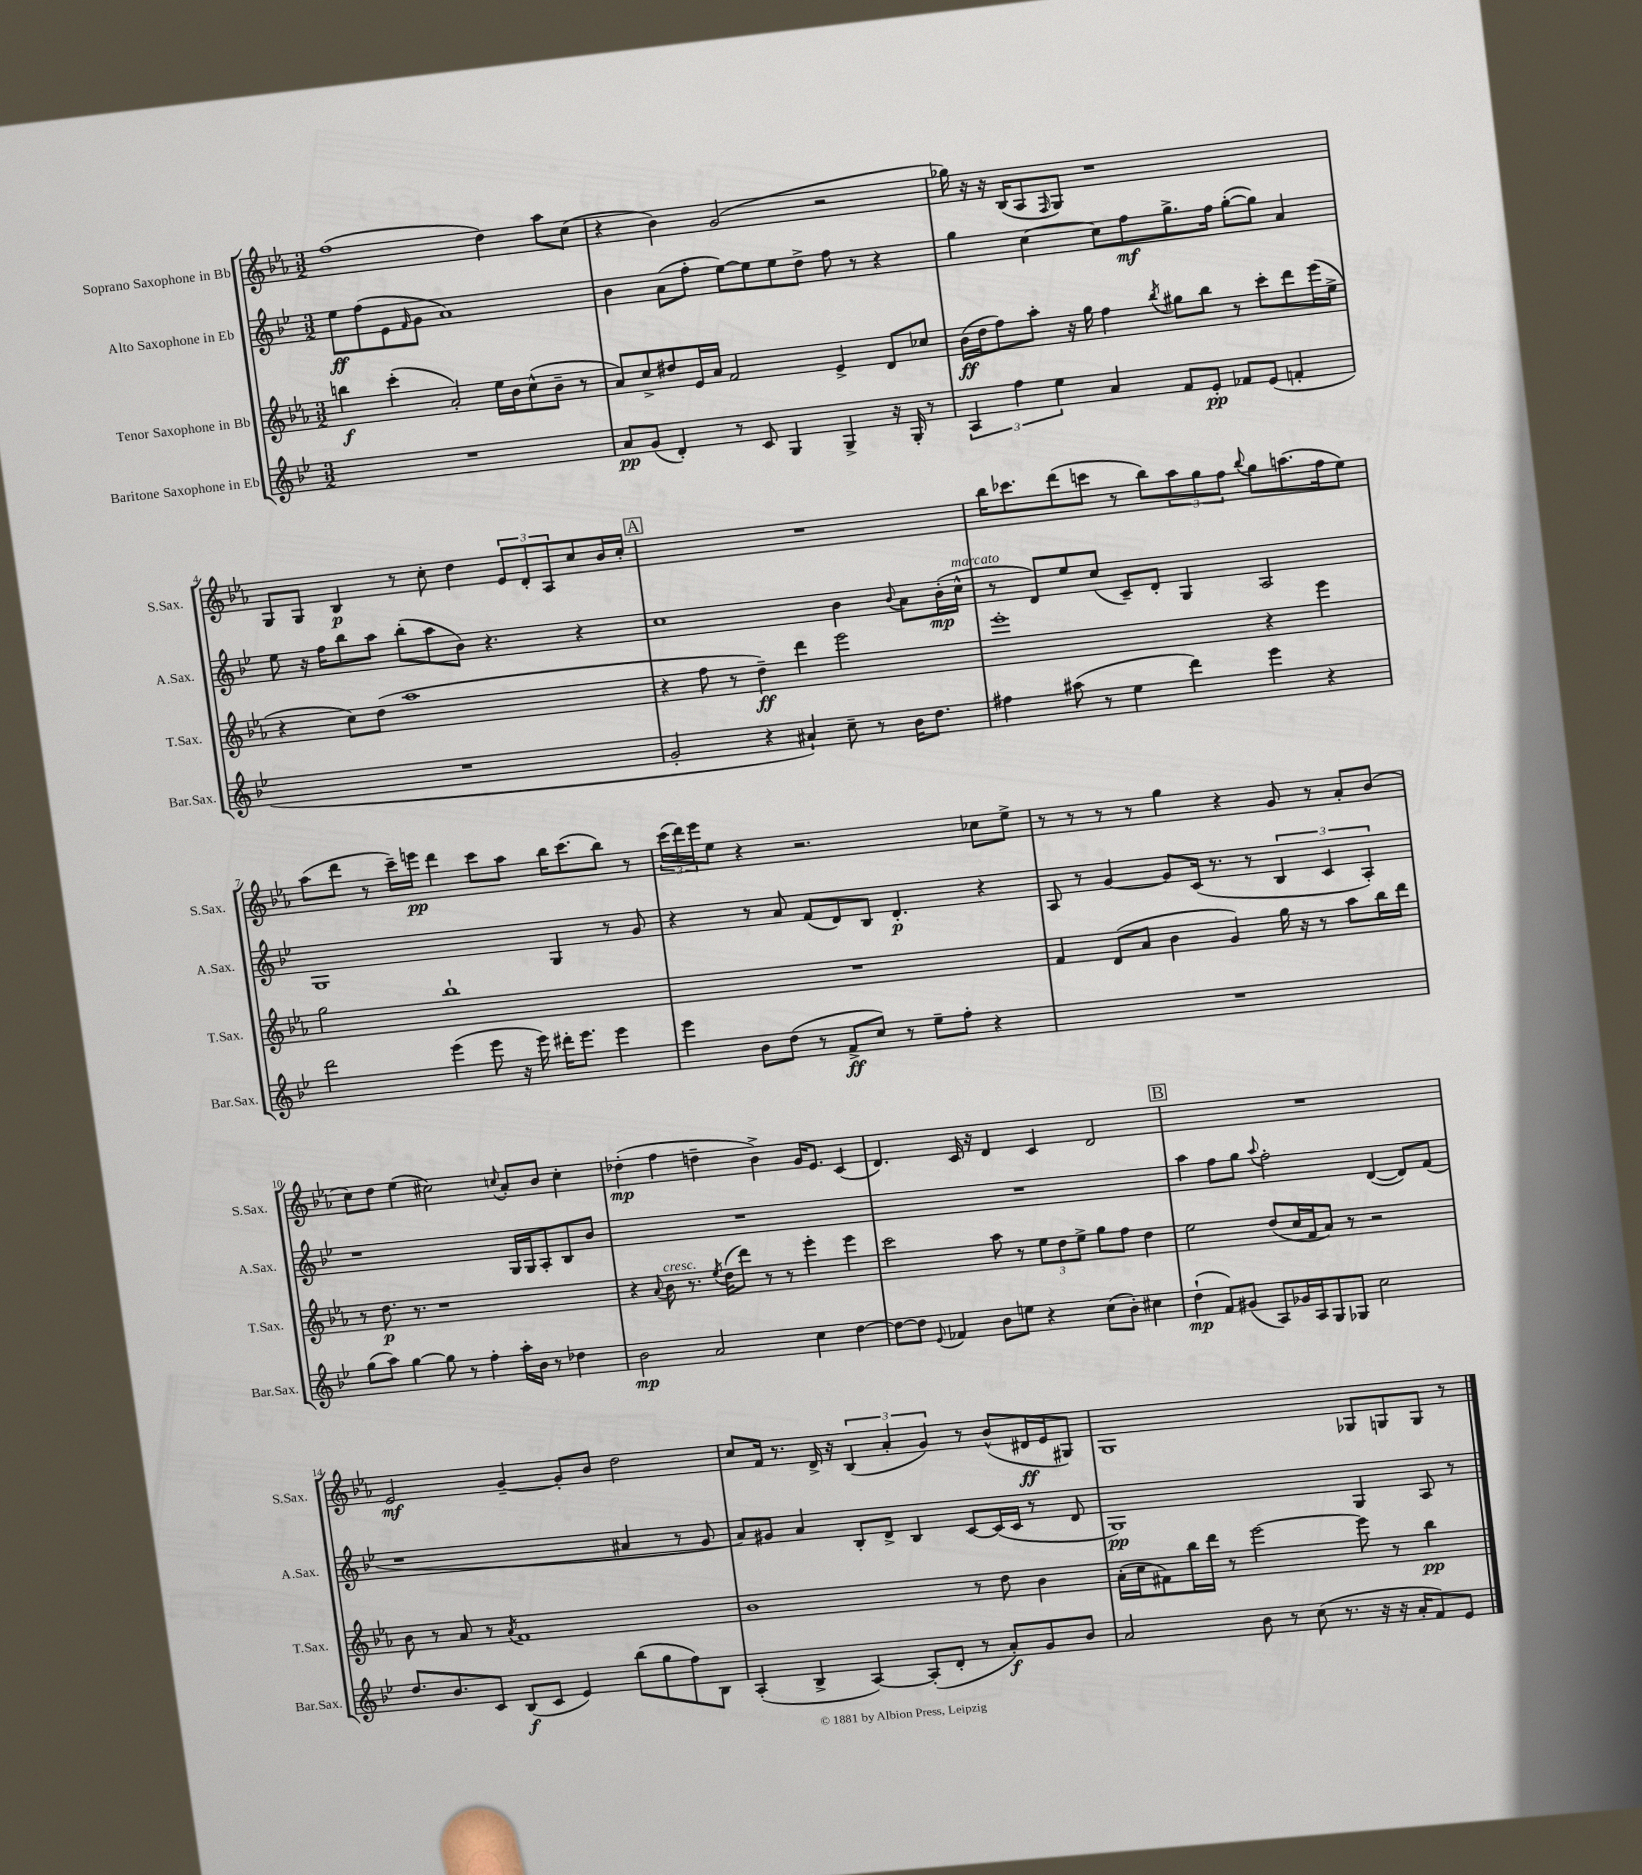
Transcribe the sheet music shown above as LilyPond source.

<<
\new StaffGroup <<
\new Staff = "s0" \with { instrumentName = "Soprano Saxophone in Bb" shortInstrumentName = "S.Sax." } {
    \clef treble \key ees \major \numericTimeSignature \time 3/2
    f''1( d''4) aes''8 c''8( |
    r4 bes'4) g'2( r2 |
    ges''16) r16 r16 bes16( aes8 \grace { f16 } g8) r1 |
    g8 g8 bes4\p r8 c''8-. d''4 \tuplet 3/2 { ees'8 d'8-. aes8 } c''8 bes'16 c''16-. |
    \mark \markup { \box "A" } R1. |
    bes''16 ces'''8. d'''8( c'''8 r8 bes''8) \tuplet 3/2 { aes''8 g''8 f''8 } \appoggiatura { bes''8 } g''8 a''8.( f''16 ees''8) |
    aes''8( d'''8 r8 c'''16--) e'''16\pp d'''4 c'''8 aes''8 bes''16 c'''8.( bes''8) r8 |
    \tuplet 3/2 { c'''16( d'''16) ees'''16 } ees''8 r4 r2. ces''8 ees''8-> |
    r8 r8 r8 r8 g''4 r4 g'8 r8 aes'8-. bes'8( |
    c''8) d''8 ees''4( cis''2) \appoggiatura { c''8 } aes'8-. bes'8 c''4-. |
    des''4-.\mp( f''4 d''4-- bes'4->) g'16 ees'8. c'4( |
    d'4.) c'16 r16 d'4 c'4 d'2 |
    \mark \markup { \box "B" } R1. |
    ees'2\mf g'4~-- g'8-. bes'8 d''2 |
    c''8 f'16 r8. d'16-> r16 \tuplet 3/2 { bes4( aes'4-. g'4) } r8 bes'8-^( dis'16\ff ees'16 gis8) |
    g1 ges8 g8 g8 r8 \bar "|." |
}
\new Staff = "s1" \with { instrumentName = "Alto Saxophone in Eb" shortInstrumentName = "A.Sax." } {
    \clef treble \key bes \major \numericTimeSignature \time 3/2
    ees''8\ff f''8( ees'8 \grace { f'16 } g'8 a'1) |
    bes'4 a'8( f''8-. ees''8~) ees''8 ees''8 d''8-> f''8 r8 r4 |
    g''4 c''4~ c''8 f''8\mf g''8.-> f''16 g''8~-.( g''8) a'4 |
    ees''8 r16 f''16 bes''8 a''8 bes''8-.( a''8 bes'8) r4. r4 |
    \mark \markup { \box "A" } c''1 bes'4 \appoggiatura { bes'8 } a'8 bes'16-.\mp( c''16-^^\markup { \italic "marcato" } |
    r8 d'8) ees''8 c''8( c'8--) d'8-. g4 a2 |
    g1 g4 r8 g'8 |
    r4 r8 a'8 f'8( d'8) bes8 d'4.-.\p r4 |
    a8 r8 g'4~ g'8 c'16( r8. r8 \tuplet 3/2 { bes4 c'4 a4-.) } |
    r1 g16 g16 a8-. bes8 bes'8 |
    R1. |
    R1. |
    \mark \markup { \box "B" } a''4 f''8 g''8 \appoggiatura { a''8 } f''2-. d'4~( d'8) f'8( |
    r1 ais'4 r8 g'8 |
    a'8) gis'8 a'4 bes8-. d'8-> bes4 c'8~ c'16( c'16 r8 d'8 |
    g1\pp) g4 a8 r8 \bar "|." |
}
\new Staff = "s2" \with { instrumentName = "Tenor Saxophone in Bb" shortInstrumentName = "T.Sax." } {
    \clef treble \key ees \major \numericTimeSignature \time 3/2
    b''4\f c'''4-.( aes'2-.) ees''16 bes'16 c''8-^( bes'8-- r8 |
    aes'8) c''8-> dis''8 ees'16 aes'16 f'2 ees'4-> d'8 ces''8 |
    bes'16\ff( d''16 f''8) aes''8-. r16 g''16 f''4 \acciaccatura { bes''8 } gis''8 bes''8 r8 c'''8-. d'''8 ees'''16( ees''16-> |
    r4 c''8) d''8( aes''1 |
    \mark \markup { \box "A" } r4 f''8 r8 d''4--\ff) d'''4 ees'''2 |
    ees'''1-. r4 ees'''4 |
    g''2 bes''1-! |
    R1. |
    f'4 d'8( aes'8 bes'4 g'4) g''16 r16 r8 aes''8 bes''16 d'''16 |
    r8 d''8.\p r8. r1 |
    r4 \appoggiatura { aes'8 } bes'8^\markup { \italic "cresc." } r8. \acciaccatura { ees''8 } d''16( d'''8) r8 r8 ees'''4-. ees'''4 |
    c'''2 aes''8 r8 \tuplet 3/2 { ees''8 d''8 ees''8-> } g''8 f''8 d''4 |
    \mark \markup { \box "B" } ees''2 d''8( c''16 f'16 aes'8) r8 r2 |
    bes'8 r8 aes'8 r8 \acciaccatura { aes'8 } f'1 |
    bes'1 r8 d''8 bes'4 |
    aes'16-.( c''16 fis'8) bes''16 d'''16 r8 ees'''2~ ees'''8 r8 bes''4\pp \bar "|." |
}
\new Staff = "s3" \with { instrumentName = "Baritone Saxophone in Eb" shortInstrumentName = "Bar.Sax." } {
    \clef treble \key bes \major \numericTimeSignature \time 3/2
    R1. |
    a'8\pp g'8( d'4-.) r8 c'8 g4 g4-> r16 g16-. r8 |
    \tuplet 3/2 { a4 f''4 ees''4 } a'4 f'8 ees'8-.\pp fes'8 ees'8( f'4-. |
    R1. |
    \mark \markup { \box "A" } g'2-. r4 ais'4-!) c''8-- r8 bes'16 d''8. |
    fis''4 ais''8( r8 ees''4 d'''4) ees'''4 r4 |
    d'''2 ees'''4( ees'''8 r16 ees'''16) dis'''16-. ees'''8. ees'''4 |
    ees'''4 bes'8 d''8( r8 f'8->\ff c''8) r8 ees''8-- f''8-. r4 |
    R1. |
    g''8( a''8) g''4~ g''8 r8 f''4-. a''16-. bes'16 r8 des''4 |
    bes'2\mp a'2 c''4 d''4~ |
    d''8~ d''8 \appoggiatura { ees'8 } fes'4 bes'8 e''8 r4 c''8( bes'8-.) cis''4 |
    \mark \markup { \box "B" } d''4-!\mp( f'8) gis'8( a8) ges'16 a16 g8 ges8 c''2 |
    d''8. bes'8. c'8 bes8\f( c'8 ees'4) bes''8( g''8 f''8) bes8 |
    a4-.( bes4-> a4~) a8-.( d'8-. r8 a'8-.\f) g'8 bes'8 |
    a'2 bes'8 r8 c''8( r8. r16 r16 a'16-. f'8) ees'8 \bar "|." |
}
>>
>>
